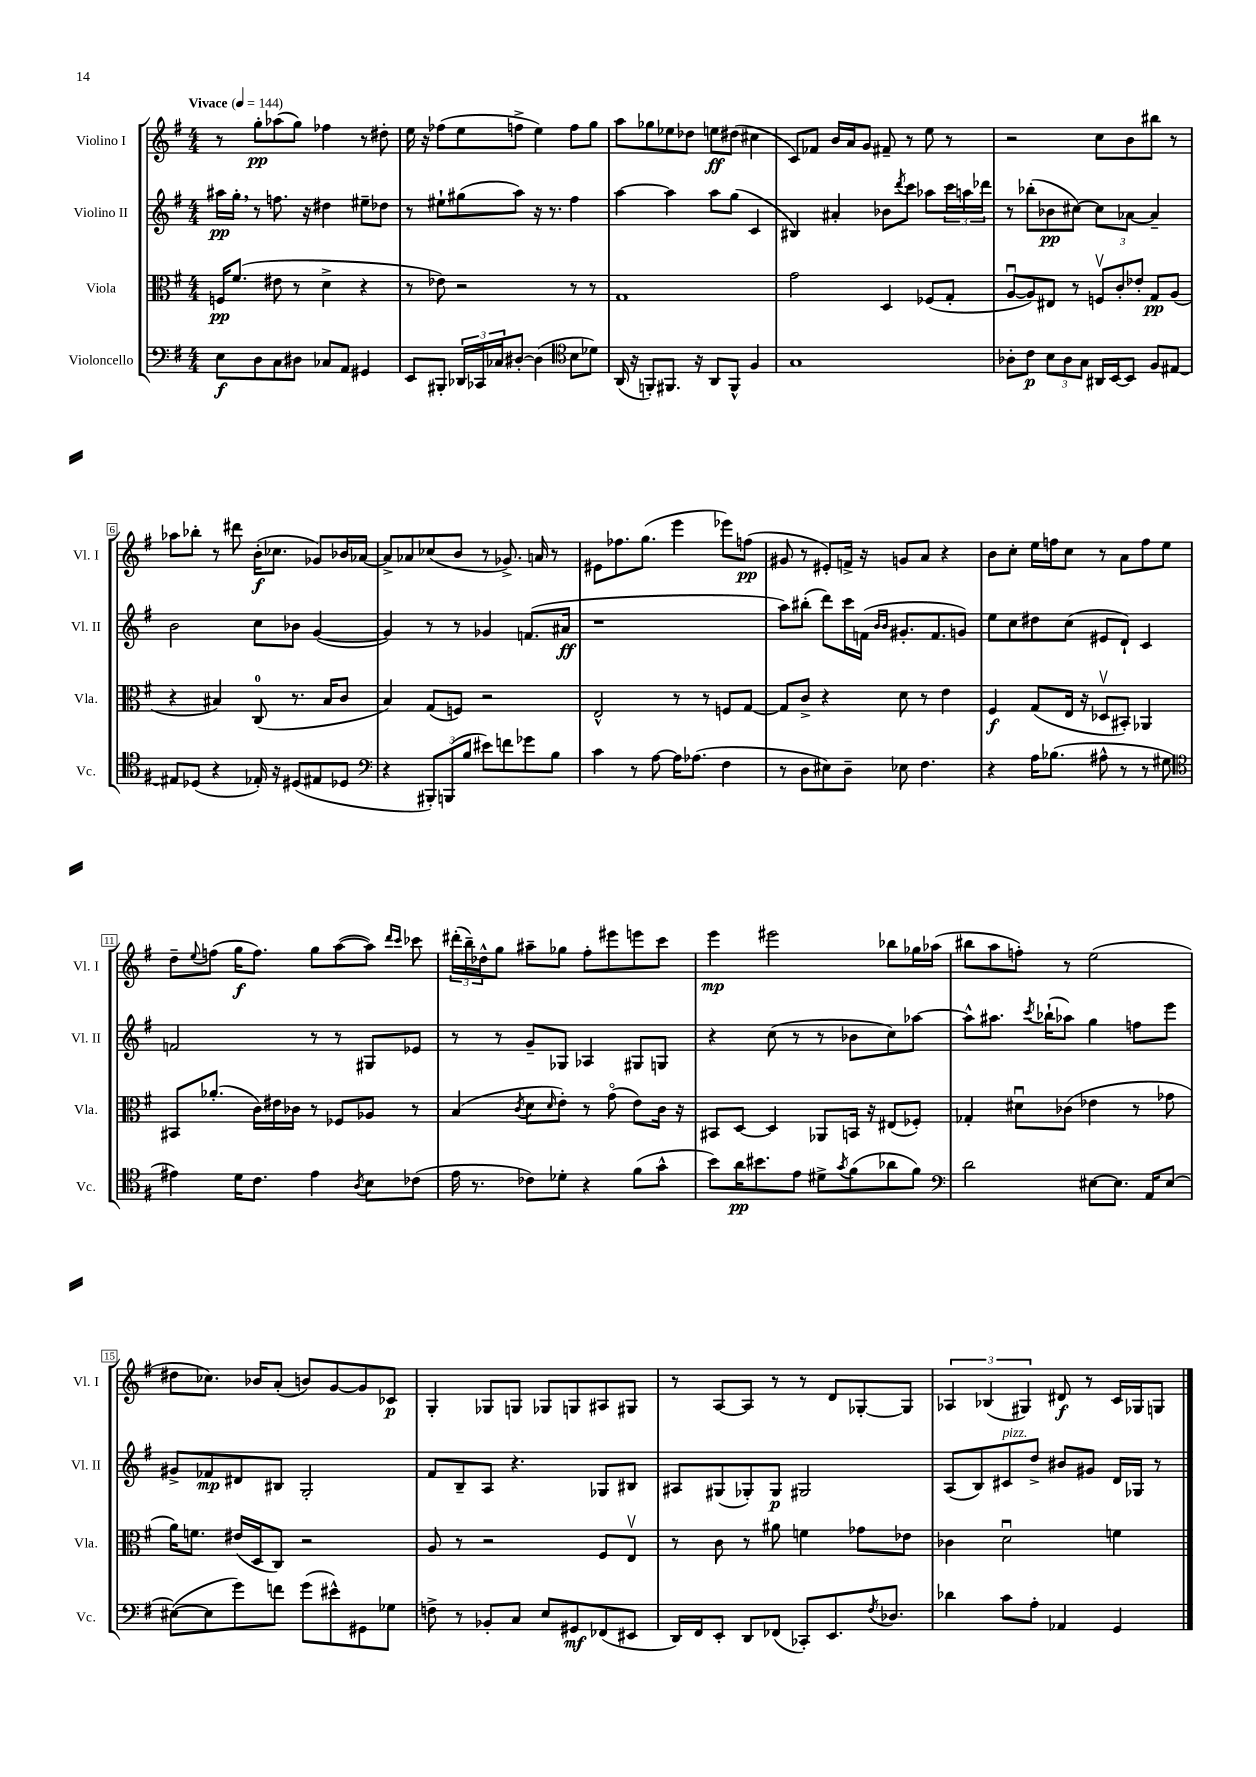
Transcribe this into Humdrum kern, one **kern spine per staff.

**kern	**kern	**kern	**kern
*staff4	*staff3	*staff2	*staff1
*clefF4	*clefC3	*clefG2	*clefG2
*k[f#]	*k[f#]	*k[f#]	*k[f#]
*M4/4	*M4/4	*M4/4	*M4/4
*MM144	*MM144	*MM144	*MM144
8E	16F	16aa#	8r
.	(8.f#	16gg'	.
8D	.	8r	8gg'
8C	8e#	8.ff	(8aa-
8D#	8r	.	8gg)
.	.	16r	.
8C-	4d^	4dd#	4ff-
8AA	.	.	.
4GG#	4r	8ee#~	8r
.	.	8dd-	8dd#'
=	=	=	=
8EE	8r	8r	16ee
.	.	.	16r
8BBB#'	8e-)	8ee#`	(8ff-
24DD-	2r	(8gg#	8ee
24CC-	.	.	.
24C-	.	.	.
[8D#'	.	8aa)	8ff^
(4D#]	.	16r	4ee)
.	.	8.r	.
*clefC4	*	*	*
8B	8r	4ff#	8ff
8d-)	8r	.	8gg
=	=	=	=
(16AA	1G	[4aa	8aa
16r	.	.	.
8FF')	.	.	8gg-
8.FF#	.	4aa]	8ee-
.	.	.	8dd-
16r	.	.	.
8AA	.	8aa	8ee
8FF#^^	.	(8gg	(8dd#
4F#	.	4c	4cc#
=	=	=	=
1G	2g	4B#)	8c)
.	.	.	8f-
.	.	4a#'	16b
.	.	.	16a
.	.	.	8g
.	4D	8b-	8f#~
.	.	8qddd	.
.	.	8ccc	8r
.	(8F-	8aa-	8ee
.	8G'	24ccc	8r
.	.	24aa	.
.	.	24ddd-	.
=	=	=	=
8A-'	[8Au	8r	2r
8c	8A])	(8bb-'	.
12B	8E#	8b-	.
12A-	.	.	.
.	8r	[8cc#)	.
12G	.	.	.
16AA#	12Fv	8cc#]	8cc
[16BB	.	.	.
.	12c'	.	.
8BB]	.	[8a-	8b
.	12e-'	.	.
8F#	8G	4a-~]	8bb#
[8E#	(8A	.	8r
=	=	=	=
8E#]	4r	2b	8aa-
(8D-	.	.	8bb-'
4r	4B#)	.	8r
.	.	.	8ddd#
16E-')	(8C	8cc	(16b'
16r	.	.	8.cc-
(8D#	8.r	8b-	.
8E#	.	([4g	8g-)
.	16B#	.	.
8D-	8c	.	16b-
.	.	.	[16a-
=	=	=	=
*clefF4	*	*	*
4r	4B)	4g])	8a-^]
.	.	.	8a-
12BBB#')	(8G	8r	(8cc-
(12BBB	.	.	.
.	8F)	8r	8b
12B	.	.	.
8e#)	2r	4g-	8r
8f	.	.	8.g-^)
8g-	.	(8.f	.
.	.	.	16a
8B	.	.	8r
.	.	16a#	.
=	=	=	=
4c	2E^^	1r	8e#
.	.	.	8.ff-
8r	.	.	.
.	.	.	(8.gg
[8A	.	.	.
16A]	8r	.	4eee
(8.A-	.	.	.
.	8r	.	.
4F#	8F	.	8eee-)
.	[8G	.	(8ff
=	=	=	=
8r	8G]	8aa)	8g#
8D	8c^	(8bb#'	8r
8E#)	4r	8ddd)	8e#')
8D~	.	16ccc	16f^
.	.	(16f	16r
.	.	16qqb	.
.	.	16qqb	.
8E-	8d	8.g#'	8g
4.F#	8r	.	8a
.	.	8.f	.
.	4e	.	4r
.	.	8g)	.
=	=	=	=
4r	4F#	8ee	8b
.	.	8cc	8cc'
16A	(8G	8dd#	16ee
(8.B-	.	.	16ff
.	16E	(8cc	8cc
.	16r	.	.
8A#^^	8D-v	8e#	8r
8r	8BB#')	8d`)	8a
8r	4AA-	4c	8ff
8G#	.	.	8ee
=	=	=	=
*clefC4	*	*	*
4e#)	8BB#	2f	8dd~
.	.	.	8qqee
.	(8.a-'	.	(8ff
16d	.	.	16gg
8.c	16c)	.	8.ff)
.	16e#	.	.
.	16c-	.	.
4e#	8r	8r	8gg
.	8F-	8r	([8aa
8qA	.	.	.
8B	8A-	8G#	8aa])
.	.	.	16qqddd
.	.	.	16qqccc
(8c-	8r	8e-	8ccc-
=	=	=	=
16e	(4B	8r	(24ddd#'
.	.	.	24bb~)
8.r	.	.	.
.	.	.	24dd-^^
.	.	8r	8gg
.	8qc	.	.
8c-)	8d	8g~	8aa#~
.	16qqd	.	.
8d-'	8e')	8G-	8gg-
4r	8r	4A-	8ff#'
.	(8go	.	8eee#
(8f#	8e)	8G#	8eee
8g^^	16c	8G	8ccc
.	16r	.	.
=	=	=	=
8b)	8BB#	4r	4eee
16a	[8D	.	.
8.b#	.	.	.
.	4D]	(8cc	2eee#
8e	.	8r	.
8d#^	8AA-	8r	.
8qg	.	.	.
(8f#	16BB	8b-	.
.	16r	.	.
8a-	(8E#	8cc)	8bb-
8f#)	8F-')	[8aa-	16gg-
.	.	.	(16aa-
=	=	=	=
*clefF4	*	*	*
2d	4G-'	8aa-^^]	8bb#
.	.	8.aa#	8aa
.	8d#u	.	8ff')
.	.	8qccc	.
.	.	(16bb-`	.
.	(8c-	8aa-)	8r
[8E#	4e-	4gg	(2ee
8.E#]	.	.	.
.	8r	8ff	.
16AA	.	.	.
[8E#	8g-	8eee	.
=	=	=	=
(8E#_	16a)	8g#^	8dd#
.	8.f	.	.
8E#]	.	8f-	8.cc-)
8g)	(16e#	8d#	.
.	16D	.	16b-
8f	8C)	8B#	(8a'
(8g	2r	2G'	8b)
8e#^^)	.	.	[8g
8GG#	.	.	8g]
8G-	.	.	8c-
=	=	=	=
8F^	8A	8f#	4G'
8r	8r	8B~	.
8BB-'	2r	8A	8G-
8C	.	4.r	8G
8E	.	.	8G-
8GG#	.	.	8G
(8FF-	8F#	8G-	8A#
8EE#	8Ev	8B#	8G#
=	=	=	=
16DD)	8r	8A#	8r
16FF#	.	.	.
8EE'	8c	(8G#	[8A
8DD	8r	8G-')	8A]
(8FF-	8a#	8G-	8r
8CC-')	4f	2G#	8r
8.EE	.	.	8d
.	8g-	.	[8G-'
8qF#	.	.	.
8.D-	.	.	.
.	8e-	.	8G-]
=	=	=	=
4d-	4c-	(8A	6A-
.	.	8B)	.
.	.	.	(6B-
8c	2du	8c#	.
.	.	.	6G#)
8A'	.	8dd^	.
4AA-	.	8b#	8d#
.	.	8g#	8r
4GG	4f	16d	16c
.	.	16G-	16G-
.	.	8r	8G
==	==	==	==
*-	*-	*-	*-
